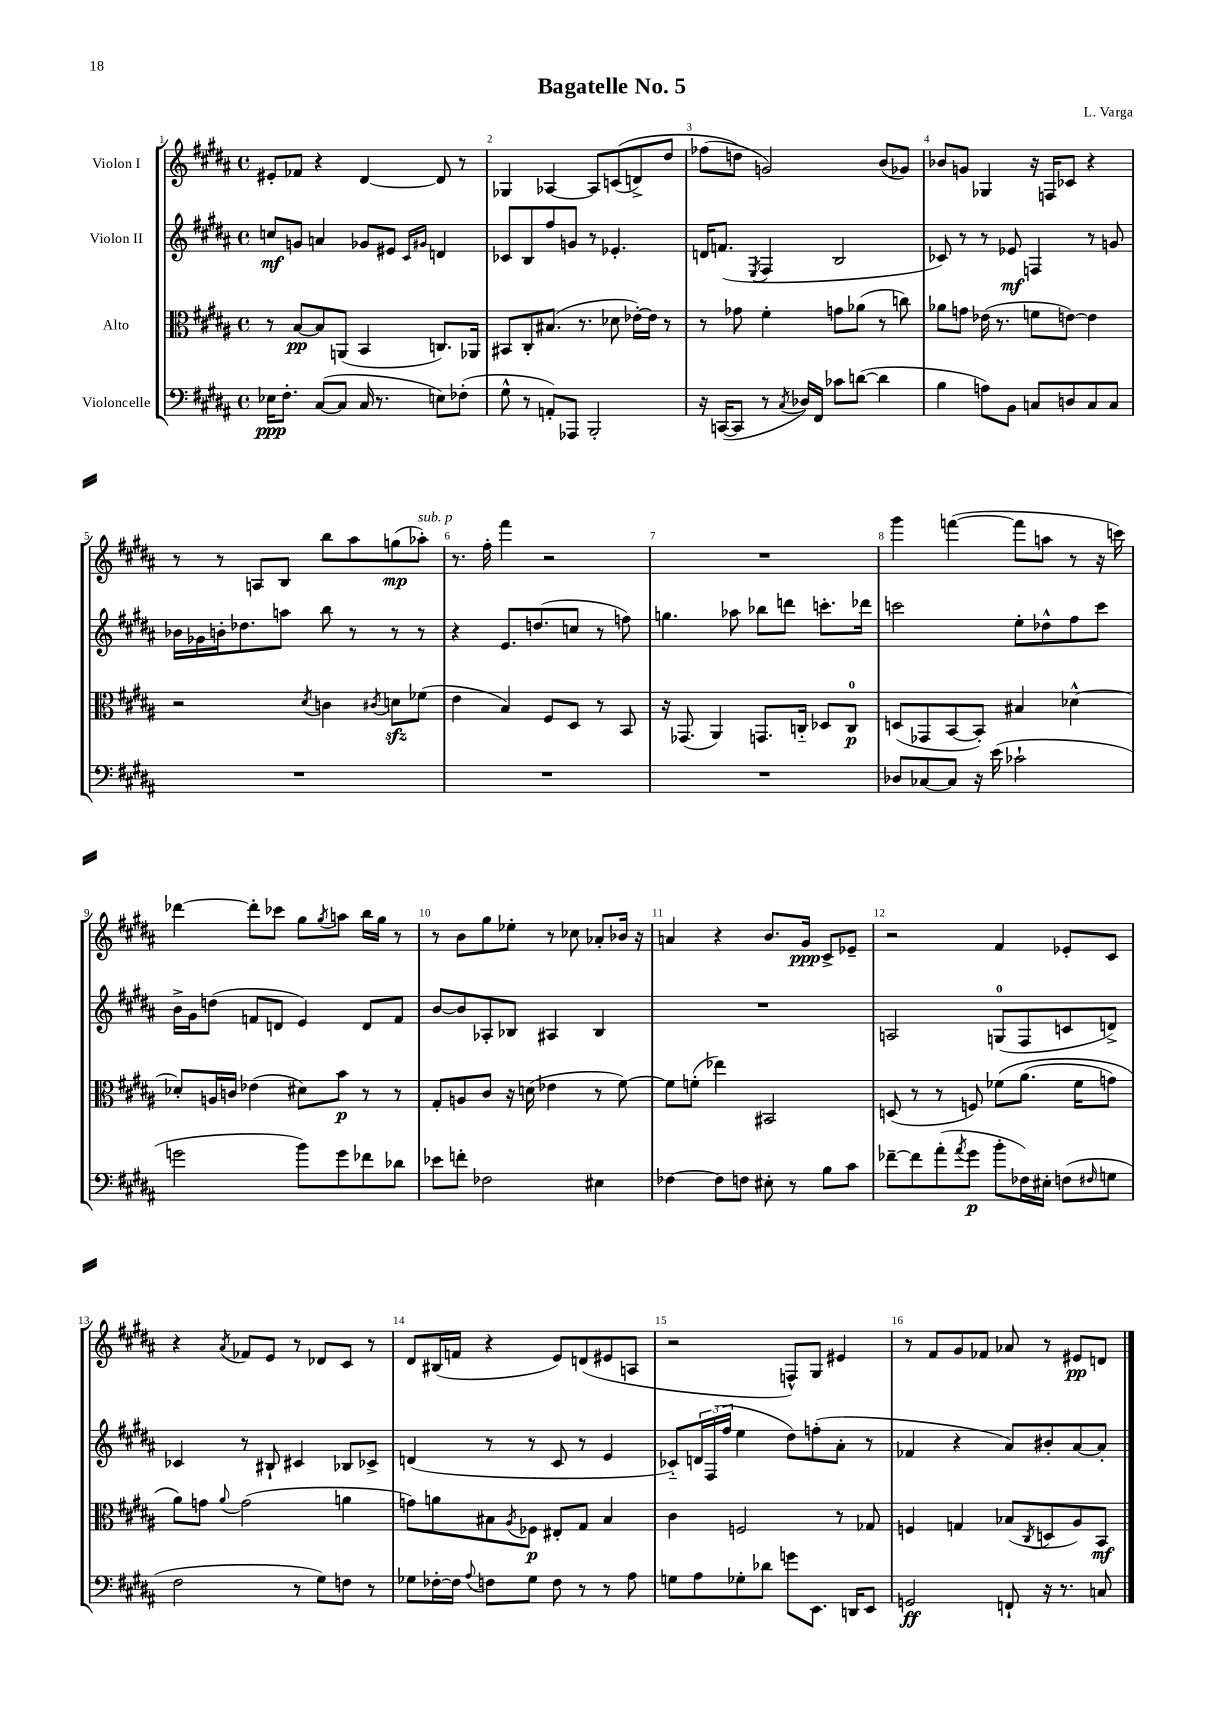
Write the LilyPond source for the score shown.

\header { title = "Bagatelle No. 5" composer = "L. Varga" }
<<
\new StaffGroup <<
\new Staff = "s0" \with { instrumentName = "Violon I" } {
    \clef treble \key b \major \defaultTimeSignature \time 4/4
    eis'8-. fes'8 r4 dis'4~ dis'8 r8 |
    ges4 aes4~ aes8 c'8(\( d'8->) dis''8 |
    fes''8( d''8\) g'2) b'8( ges'8) |
    bes'8 g'8 ges4 r16 f16 ces'8 r4 |
    r8 r8 a8 b8 b''8 ais''8 g''8\mp( aes''8-.^\markup { \italic "sub. p" }) |
    r8. fis''16-. fis'''4 r2 |
    R1 |
    gis'''4 f'''4~( f'''8 a''8 r8 r16 c'''16) |
    des'''4~ des'''8-. ces'''8 gis''8 \acciaccatura { gis''8 } a''8 b''16 gis''16 r8 |
    r8 b'8 gis''8 ees''8-. r8 ces''8 aes'8-. bes'16 r16 |
    a'4 r4 b'8. gis'16\ppp cis'8-> ees'8-- |
    r2 fis'4 ees'8-. cis'8 |
    r4 \acciaccatura { ais'8 } fes'8 e'8 r8 des'8 cis'8 r8 |
    dis'8 bis16( f'16 r4 e'8) d'8( eis'8 a8 |
    r2 f8-^) gis8 eis'4 |
    r8 fis'8 gis'8 fes'8 aes'8 r8 eis'8\pp d'8 \bar "|." |
}
\new Staff = "s1" \with { instrumentName = "Violon II" } {
    \clef treble \key b \major \defaultTimeSignature \time 4/4
    c''8\mf g'8 a'4 ges'8 eis'8 \grace { cis'16 gis'16 } d'4 |
    ces'8 b8 fis''8 g'8 r8 ees'4.-. |
    d'16 f'8.( \acciaccatura { e8 } fis4 b2 |
    ces'8) r8 r8 ees'8\mf f4 r8 g'8 |
    bes'16 ges'16 b'16-. des''8. a''8 b''8 r8 r8 r8 |
    r4 e'8. d''8.( c''8 r8 f''8) |
    g''4. aes''8 bes''8 d'''8 c'''8.-. des'''16 |
    c'''2 e''8-. des''8-^ fis''8 c'''8 |
    b'16-> gis'16 d''8( f'8 d'8 e'4) d'8 f'8 |
    b'8~ b'8 aes8-. bes8 ais4 bes4 |
    R1 |
    a2 g8-0( fis8 c'8 d'8->) |
    ces'4 r8 bis8-! cis'4 bes8 ces'8-> |
    d'4( r8 r8 cis'8 r8 e'4 |
    ces'8-_) \tuplet 3/2 { d'16 fis16( fis''16 } e''4 dis''8) f''8-.( ais'8-. r8 |
    fes'4 r4 ais'8) bis'8-. ais'8~ ais'8-. \bar "|." |
}
\new Staff = "s2" \with { instrumentName = "Alto" } {
    \clef alto \key b \major \defaultTimeSignature \time 4/4
    r8 b8~\pp b8 a,8( b,4 c8.) aes,16 |
    bis,8 cis8-. bis8.( r8. des'8 ees'16~-.) ees'16 r8 |
    r8 ges'8 fis'4-. g'8 aes'8( r8 c''8) |
    aes'8 g'8 ees'16( r8. f'8 e'8~) e'4 |
    r2 \acciaccatura { dis'8 } c'4 \acciaccatura { cis'8 } d'8\sfz fes'8( |
    e'4 b4) fis8 dis8 r8 b,8 |
    r16 ges,8.( ais,4) g,8. c16-_ des8 c8-0\p |
    d8( ges,8 b,8~ b,8-.) bis4 des'4~-^ |
    des'8-. a16 c'16 ees'4( dis'8) b'8\p r8 r8 |
    gis8-. a8 cis'8 r16 d'16( ees'4 r8 fis'8~) |
    fis'8 f'8-.( ees''4) bis,2 |
    d8( r8 r8 f8) fes'8\( ais'8.( fes'16 g'8) |
    ais'8\) g'8 \appoggiatura { ais'8 } g'2( a'4 |
    g'8) a'8 bis8 \acciaccatura { ais8 } fes8\p eis8-. gis8 bis4 |
    cis'4 f2 r8 ges8 |
    f4 g4 bes8( \acciaccatura { cis8 } d8 ais8) b,8\mf \bar "|." |
}
\new Staff = "s3" \with { instrumentName = "Violoncelle" } {
    \clef bass \key b \major \defaultTimeSignature \time 4/4
    ees16\ppp fis8.-. cis8~( cis8 cis16 r8. e8) fes8-.( |
    gis8-^ r8 a,8-.) aes,,8 b,,2-. |
    r16 c,16~( c,8 r8 \acciaccatura { cis8 } des16) fis,16 ces'8 d'8~( d'4 |
    b4 a8) b,8 c8 d8 c8 c8 |
    R1 |
    R1 |
    R1 |
    des8 ces8~ ces8 r16 e'16( ces'2-! |
    g'2 b'8) g'8 fes'8 des'8 |
    ees'8 f'8-. fes2 eis4 |
    fes4~ fes8 f8 eis8-. r8 b8 cis'8 |
    fes'8~-- fes'8 ais'8-.( \acciaccatura { ais'8 } gis'8\p b'8-. fes16) eis16-. f8( \grace { fis16 } g8 |
    fis2 r8 gis8) f8 r8 |
    ges8 fes16~-. fes16 \appoggiatura { ais8 } f8 ges8 f8 r8 r8 ais8 |
    g8 ais8 ges8-. des'8 g'8 e,8. d,16 e,8 |
    g,2\ff f,8-! r16 r8. c8 \bar "|." |
}
>>
>>
\layout { \context { \Score \override BarNumber.break-visibility = ##(#f #t #t) barNumberVisibility = #all-bar-numbers-visible } }
